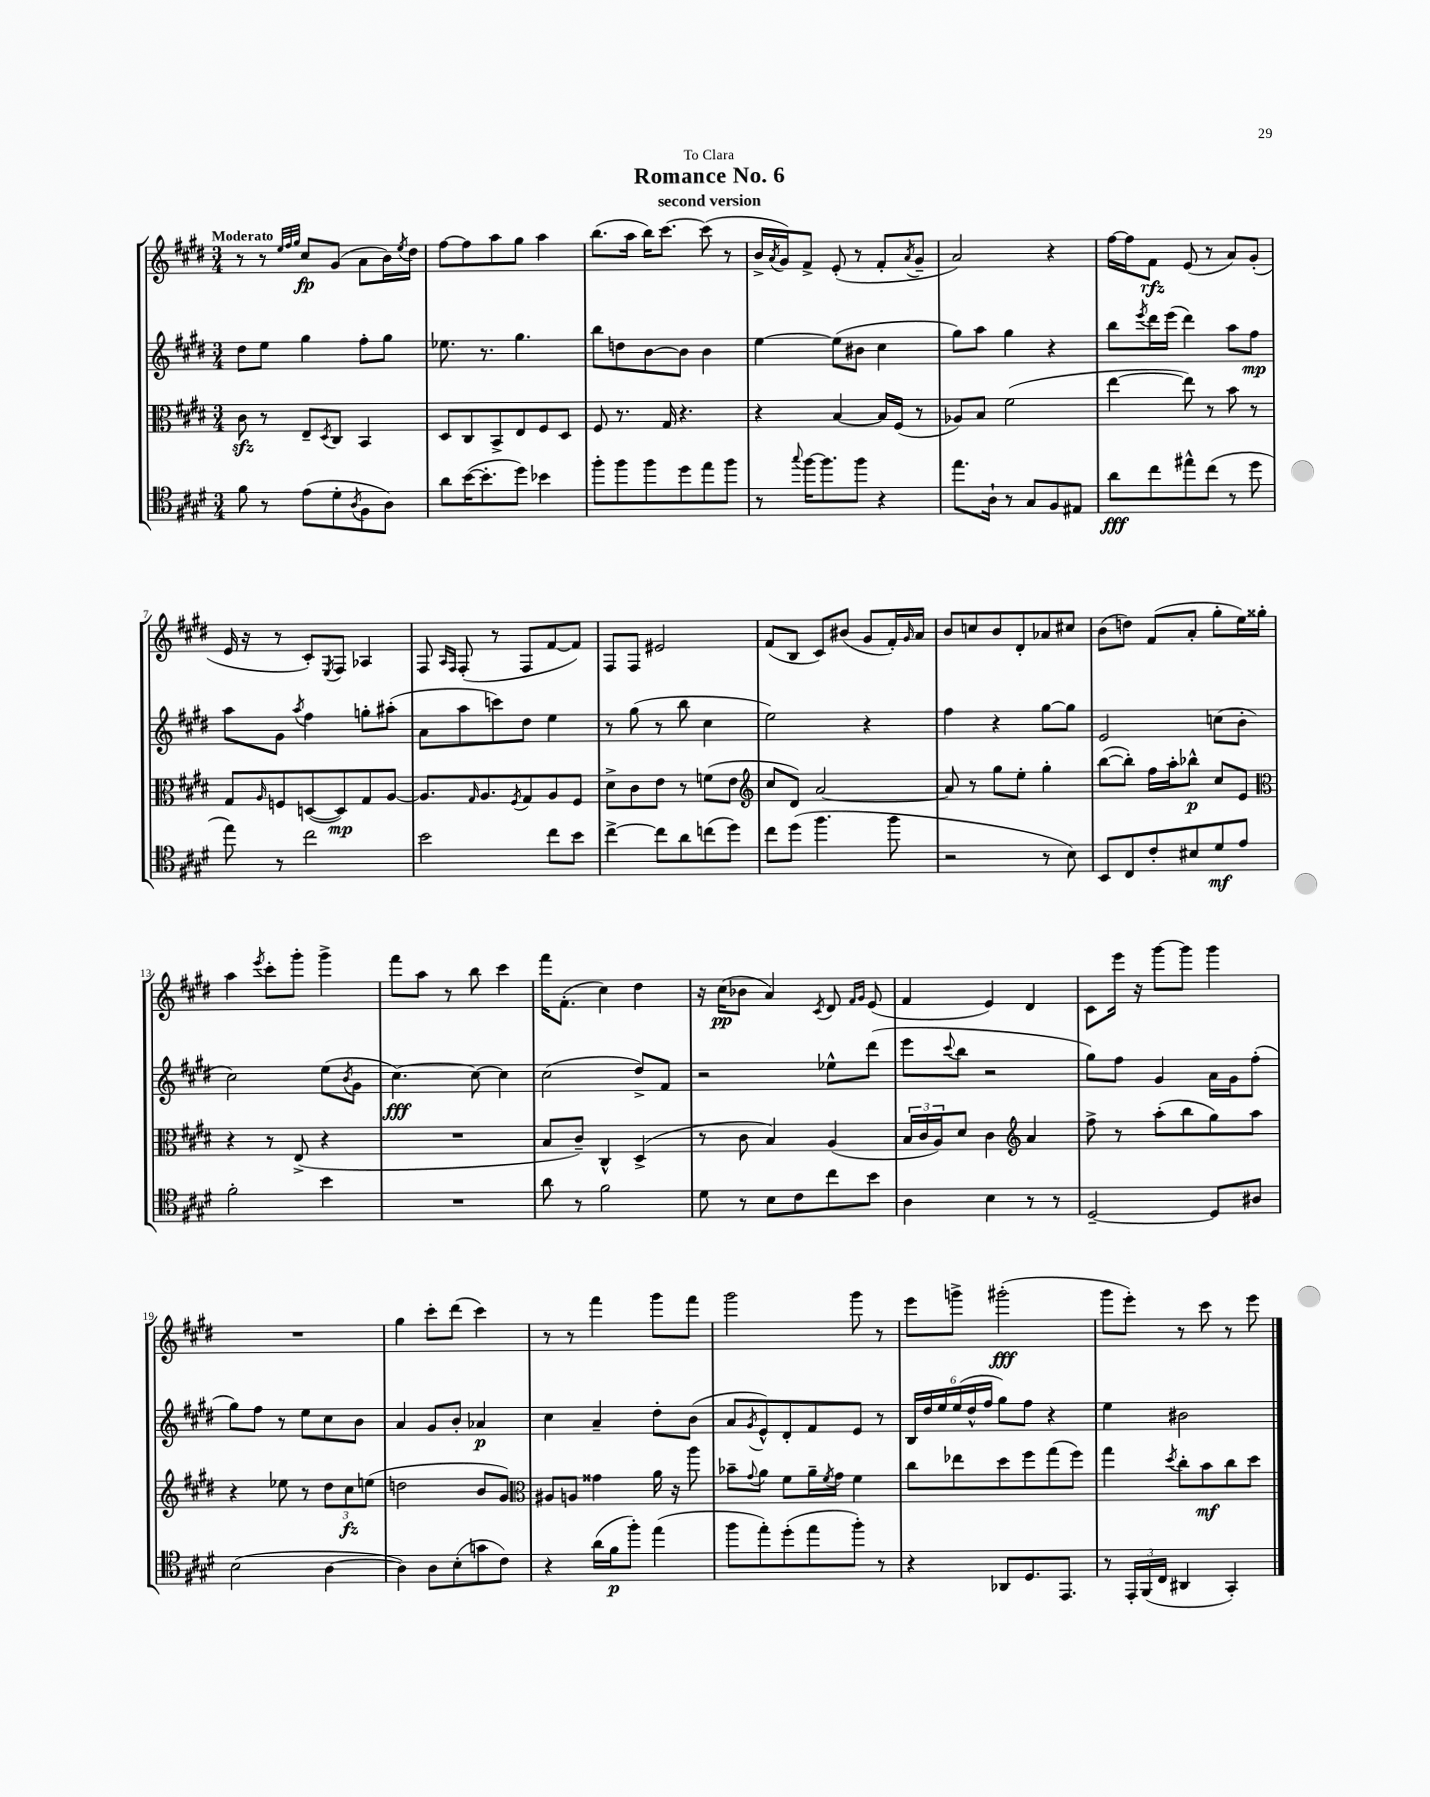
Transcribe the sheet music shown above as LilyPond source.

\header { title = "Romance No. 6" subtitle = "second version" dedication = "To Clara" }
<<
\new StaffGroup <<
\new Staff = "s0" {
    \clef treble \key e \major \numericTimeSignature \time 3/4 \tempo "Moderato"
    r8 r8 \grace { e''32 fis''32 gis''32 } cis''8\fp gis'8( a'8 b'16) \acciaccatura { e''8 } dis''16 |
    fis''8~ fis''8 a''8 gis''8 a''4 |
    b''8.( a''16 b''16) cis'''8.~ cis'''8( r8 |
    b'16-> \acciaccatura { a'8 } gis'16) fis'8-> e'8-.( r8 fis'8-. \acciaccatura { a'8 } gis'8-- |
    a'2) r4 |
    fis''16~ fis''16 fis'8\rfz e'8( r8 a'8) gis'8-.( |
    e'16 r16 r8 cis'8-.) \acciaccatura { e8 } fis8 aes4 |
    fis8 \grace { a16 fis16 } fis8-.( r8 fis8 fis'8~ fis'8) |
    fis8 fis8 eis'2 |
    fis'8( b8 cis'8) bis'8( gis'8 fis'16-.) \grace { gis'16 } a'16 |
    b'8 c''8 b'8 dis'8-. aes'8 cis''8 |
    b'8( d''8) fis'8( a'8-. gis''8-. e''16) gisis''16-. |
    a''4 \acciaccatura { e'''8 } cis'''8-. gis'''8-. gis'''4-> |
    fis'''8 a''8 r8 b''8 cis'''4 |
    fis'''16 fis'8.-.( cis''4) dis''4 |
    r16 cis''16\pp( bes'8 a'4) \acciaccatura { cis'8 } dis'8 \grace { fis'16 gis'16 } e'8( |
    fis'4 e'4) dis'4 |
    cis'8 e'''16 r16 gis'''8~ gis'''8 gis'''4 |
    R2. |
    gis''4 cis'''8-. dis'''8( cis'''4) |
    r8 r8 fis'''4 gis'''8 fis'''8 |
    gis'''2 gis'''8 r8 |
    e'''8 g'''8-> gis'''2-.\fff( |
    gis'''8 e'''8-.) r8 cis'''8 r8 e'''8 \bar "|." |
}
\new Staff = "s1" {
    \clef treble \key e \major \numericTimeSignature \time 3/4
    dis''8 e''8 gis''4 fis''8-. gis''8 |
    ees''8. r8. gis''4. |
    b''8 d''8 b'8~ b'8 b'4 |
    e''4~ e''8( bis'8 cis''4 |
    gis''8) a''8 gis''4 r4 |
    b''8 \acciaccatura { e'''8 } dis'''16 e'''16( dis'''4) a''8 fis''8\mp |
    a''8 gis'8 \acciaccatura { a''8 } fis''4 g''8-. ais''8-.( |
    a'8 a''8 c'''8) dis''8 e''4 |
    r8 gis''8( r8 b''8 cis''4 |
    e''2) r4 |
    fis''4 r4 gis''8~ gis''8 |
    e'2 c''8( b'8-. |
    cis''2) e''8( \acciaccatura { b'8 } gis'8 |
    cis''4.~\fff) cis''8~ cis''4 |
    cis''2( dis''8->) fis'8 |
    r2 ees''8-^ dis'''8( |
    e'''8 \appoggiatura { cis'''8 } b''8 r2 |
    gis''8) fis''8 gis'4 a'16 gis'16 fis''8-.( |
    gis''8) fis''8 r8 e''8 cis''8 b'8 |
    a'4 gis'8 b'8-. aes'4\p |
    cis''4 a'4-- dis''8-. b'8( |
    a'8 \acciaccatura { gis'8 } e'8-^) dis'8-. fis'8 e'8 r8 |
    \tuplet 6/4 { b16 dis''16 e''16 e''16( dis''16-^ fis''16 } gis''8) fis''8 r4 |
    e''4 bis'2 \bar "|." |
}
\new Staff = "s2" {
    \clef alto \key e \major \numericTimeSignature \time 3/4
    cis'8\sfz r8 e8-- \acciaccatura { dis8 } cis8 b,4 |
    dis8 cis8 b,8-> e8 fis8 dis8 |
    fis8 r8. gis16 r4. |
    r4 b4~ b16 fis16( r8 |
    aes8) b8 fis'2( |
    e''4~ e''8) r8 b'8 r8 |
    gis8 \grace { a16 } f8 d8~( d8\mp) gis8 a8~ |
    a8. \grace { gis16 } a8. \acciaccatura { fis8 } gis8 a8 fis8 |
    dis'8-> cis'8 e'8 r8 f'8( e'8 |
    \clef treble cis''8 dis'8) a'2~ |
    a'8 r8 gis''8 e''8-. gis''4-. |
    b''8~( b''8-.) fis''16 a''16-. bes''8-^\p cis''8 e'8 |
    \clef alto r4 r8 e8->( r4 |
    R2. |
    b8 cis'8--) cis4-^ dis4->( |
    r8 cis'8 b4) a4( |
    \tuplet 3/2 { b16 cis'16 a16) } dis'8 cis'4 \clef treble a'4 |
    fis''8-> r8 a''8-.( b''8 gis''8) a''8 |
    r4 ees''8 r8 \tuplet 3/2 { dis''8 cis''8\fz e''8( } |
    d''2 b'8 gis'8) |
    \clef alto ais8 a8 gisis'4 a'16 r16 a''8 |
    bes'8-- \appoggiatura { gis'8 } a'8 fis'8 a'16-- \acciaccatura { fis'8 } gis'16 fis'4 |
    cis''8 ees''8 dis''8 fis''8 gis''8( fis''8) |
    gis''4 \acciaccatura { dis''8 } cis''8-. b'8\mf cis''8 dis''8 \bar "|." |
}
\new Staff = "s3" {
    \clef tenor \key e \major \numericTimeSignature \time 3/4
    fis'8 r8 e'8( dis'8-. \acciaccatura { a8 } fis8 a8) |
    a'8 b'16~( b'8.-. dis''8) bes'4 |
    fis''8-. fis''8 fis''8 dis''8 e''8 fis''8 |
    r8 \appoggiatura { gis''8 } fis''16~ fis''8. fis''8 r4 |
    e''8. a16-! r8 gis8 fis8 eis8 |
    a'8\fff cis''8 eis''8-^ cis''8( r8 dis''8 |
    e''8) r8 cis''2 |
    b'2 cis''8 b'8 |
    cis''4~-> cis''8 a'8 c''8( dis''8) |
    cis''8 dis''8( fis''4. fis''8 |
    r2 r8 b8) |
    b,8 cis8 cis'8-. bis8 dis'8\mf e'8 |
    fis'2-. b'4 |
    R2. |
    a'8 r8 fis'2 |
    dis'8 r8 b8 cis'8 cis''8 b'8 |
    a4 b4 r8 r8 |
    dis2~-- dis8 ais8 |
    b2( a4~ |
    a4) a8 b8-.( g'8 cis'8) |
    r4 a'16( fis'16\p fis''8-.) e''4( |
    fis''8 e''8-.) dis''8-.( e''8 fis''8-.) r8 |
    r4 aes,8 dis8. e,8. |
    r8 \tuplet 3/2 { e,16-. fis,16( cis16 } ais,4 gis,4-.) \bar "|." |
}
>>
>>
